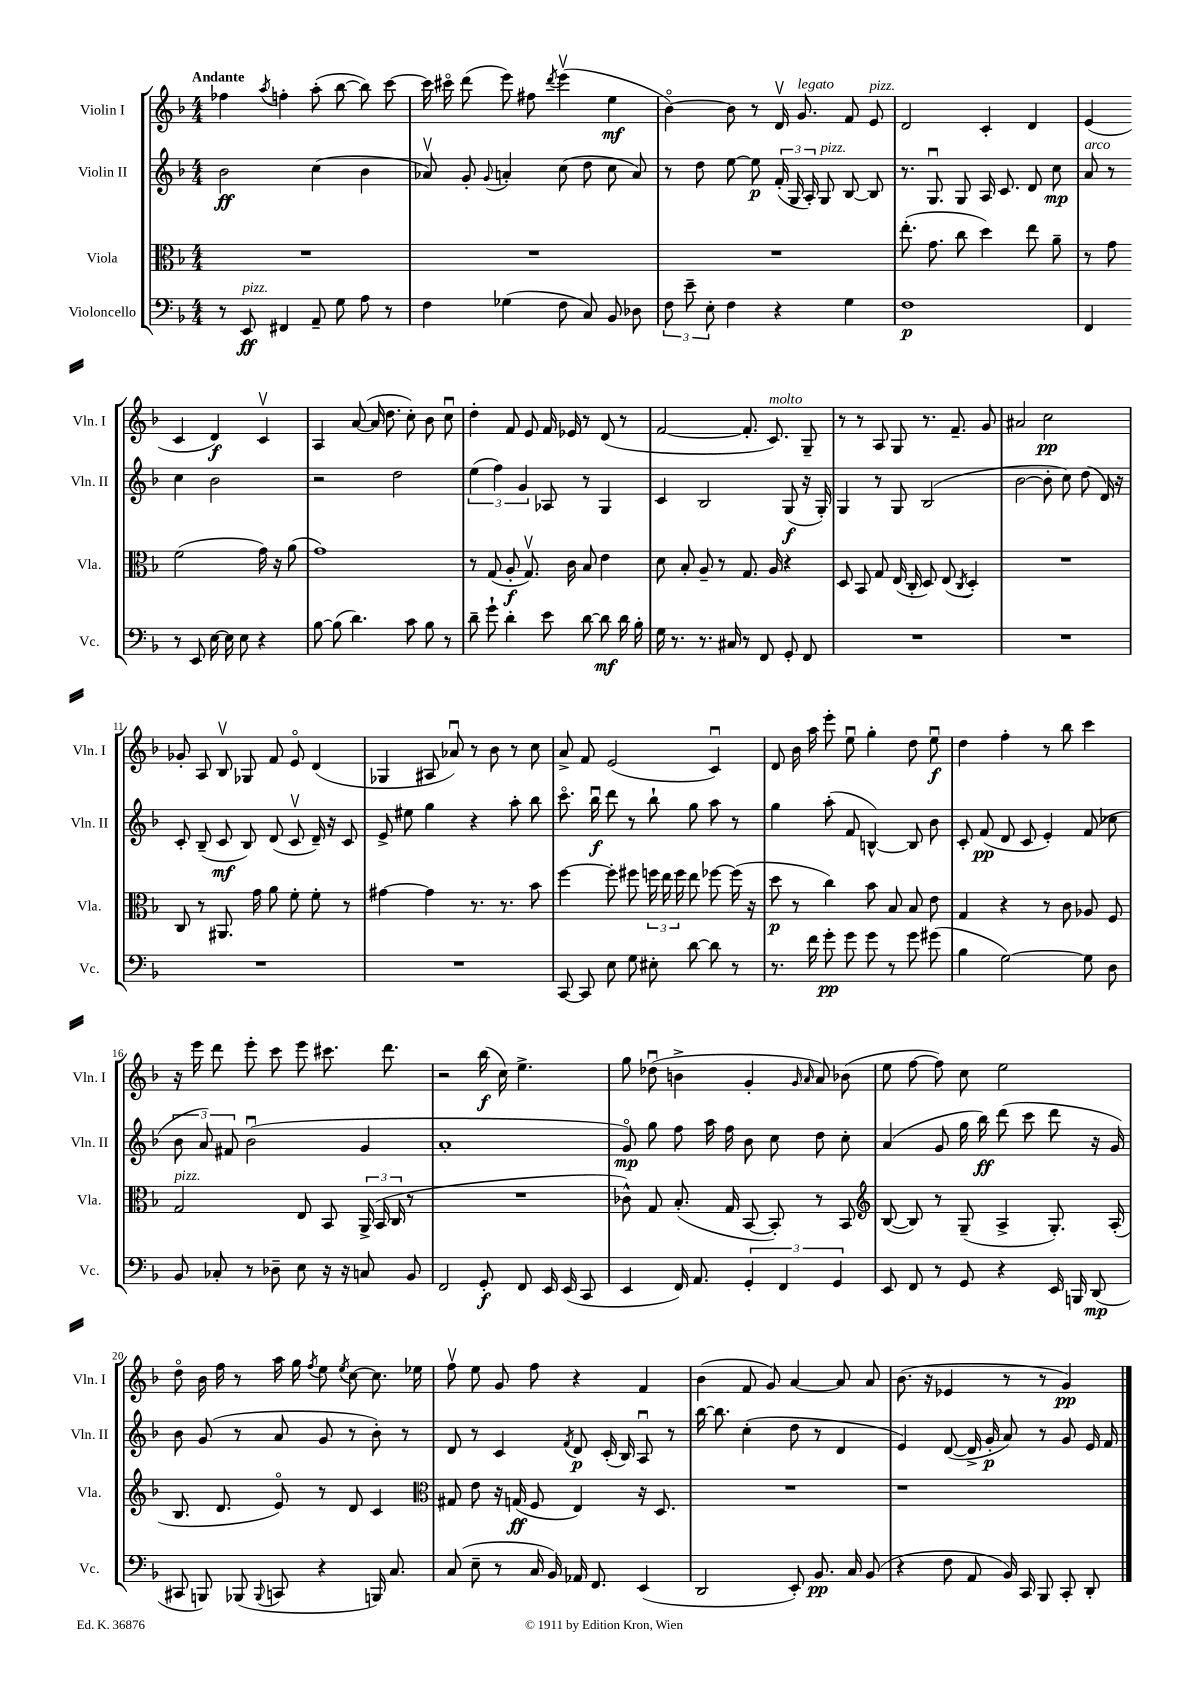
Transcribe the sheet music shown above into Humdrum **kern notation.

**kern	**kern	**kern	**kern
*staff4	*staff3	*staff2	*staff1
*clefF4	*clefC3	*clefG2	*clefG2
*k[b-]	*k[b-]	*k[b-]	*k[b-]
*M4/4	*M4/4	*M4/4	*M4/4
8r	1r	2b-	4ff-
8EE	.	.	.
.	.	.	8qaa
4FF#	.	.	4ff'
8AA~	.	(4cc	(8aa'
8G	.	.	[8bb-
8A	.	4b-	8bb-])
8r	.	.	[8ccc
=	=	=	=
4F	1r	8a-v)	16ccc]
.	.	.	16ccc#o
.	.	8g'	(8ddd
.	.	8qqg	.
(4G-	.	4a'	8eee)
.	.	.	8ff#
.	.	.	8qddd
8F	.	(8cc	(4eeev
8C)	.	8dd	.
8BB-	.	8cc	4ee
8D-	.	8a)	.
=	=	=	=
12F	1r	8r	[4b-o)
12e~	.	.	.
.	.	8dd	.
12E'	.	.	.
4F	.	[8ee	8b-]
.	.	8ee]	8r
4r	.	(24f'	16dv
.	.	24G	.
.	.	.	8.g
.	.	24A')	.
.	.	8G	.
4G	.	[8B-	8f
.	.	8B-]	8e
=	=	=	=
1F	(8.ee'	8.r	2d
.	8.g	8.Gu	.
.	8cc	8G	.
.	4dd)	16A	4c'
.	.	8.c	.
.	8ee	8d	4d
.	8a~	8cc	.
=	=	=	=
4FF	8r	8a	(4e
.	8g	8r	.
8r	(2f	4cc	4c
8EE	.	.	.
[16E	.	2b-	4d)
16E]	.	.	.
8E	.	.	.
4r	16g)	.	4cv
.	16r	.	.
.	(8a	.	.
=	=	=	=
[8B-	1g)	2r	4A
(8B-]	.	.	.
4.d)	.	.	([8a
.	.	.	16a]
.	.	.	8.dd
.	.	2dd	.
8c	.	.	8cc')
8B-	.	.	8b-
8r	.	.	8ccu
=	=	=	=
8d~	8r	(6ee	4dd'
8g`	(8G	.	.
.	.	6ff)	.
4d'	8A'	.	8f
.	.	6g	.
.	8.Gv)	.	8e
8e	.	8A-	16f
.	16c	.	16e-
[8d	8B-	8r	8r
8d]	4e	4G	(8d
16d	.	.	8r
16B-'	.	.	.
=	=	=	=
16G	8d	4c	[2f
8.r	.	.	.
.	8B-'	.	.
8.r	8A~	2B-	.
.	8r	.	.
16C#	.	.	.
8r	8.G	.	8.f']
8FF	.	.	.
.	16A	.	8.c)
8GG'	4r	(8G	.
8FF	.	16r	8G~
.	.	16G')	.
=	=	=	=
1r	8D	4G	8r
.	8BB-	.	8r
.	8G	8r	8A
.	(16E	8G	8G
.	16C'	.	.
.	8D)	(2B-	8.r
.	(8E	.	.
.	.	.	8.f~
.	8qC	.	.
.	4D')	.	.
.	.	.	8g
=	=	=	=
1r	1r	[2b-	2a#
.	.	8b-']	2cc
.	.	8cc)	.
.	.	(8dd	.
.	.	16d)	.
.	.	16r	.
=	=	=	=
1r	8C	8c'	8g-'
.	8r	(8B-~	8A
.	8.AA#	8c	8B-v
.	.	8B-)	8G-
.	16g	.	.
.	8a	(8d	8f
.	8f'	8cv	8eo
.	8f'	16d~)	(4d
.	.	16r	.
.	8r	8c	.
=	=	=	=
1r	[4g#	8e^	4G-
.	.	8ee#	.
.	4g#]	4gg	8A#
.	.	.	8a-u)
.	8.r	4r	8r
.	.	.	8b-
.	8.r	.	.
.	.	8aa'	8r
.	8b-	8bb-	8cc
=	=	=	=
[8CC	[4ff	8.ccco	8a^
8CC]	.	.	8f
.	.	16bb-u	.
8E	8ff']	8ddd	(2e
8G	8ff#	8r	.
8E#'	24ff	8bb-`	.
.	24ee	.	.
.	24ff	.	.
[8d	8ee	8gg	.
8d]	[8ff-	8aa	4cu)
8r	(16ff-]	8r	.
.	16r	.	.
=	=	=	=
8.r	8dd	4gg	8d
.	8r	.	16b-
16f	.	.	16aa
8g'	4cc)	(8aa'	8eee'
8g	.	8f	8eeu
8g	8b-	[4B^^)	4gg'
8r	8B-	.	.
8g	8B-	8B]	8dd
(8g#	8e	8b-	8eeu
=	=	=	=
4B-	4G	8c'	4dd
.	.	(8f	.
[2G)	4r	8d	4ff'
.	.	8c	.
.	8r	4e')	8r
.	8c	.	8bb-
8G]	8A-	(8f	4ccc
8D	8F	8cc-	.
=	=	=	=
8BB-	2G	12b-	16r
.	.	.	16eee
.	.	12a)	.
8C-'	.	.	8ddd
.	.	12f#	.
8r	.	(2b-u	8eee'
8D-~	.	.	8ccc
8E	8E	.	8eee
16r	8BB-	.	8.ccc#
16r	.	.	.
8C	(24AA^	4g	.
.	24BB-	.	.
.	.	.	8.ddd
.	24C	.	.
8BB-	8r	.	.
=	=	=	=
2FF	1r	1a'	2r
8GG'	.	.	(16bb-
.	.	.	16cc)
8FF	.	.	4.ee^
16EE	.	.	.
(16EE	.	.	.
8CC	.	.	.
=	=	=	=
4EE	8c-^^)	8go)	8gg
.	8G	8gg	(8dd-u
16FF)	(8.B-'	8ff	4b^
8.AA	.	.	.
.	.	16aa	.
.	16G	16ff	.
6GG'	[8BB-	8b-	4g'
.	8BB-'])	8cc	.
6FF	.	.	.
.	.	.	16qqg
.	.	.	16qqa
.	8r	8dd	8a)
6GG	.	.	.
.	8BB-	8cc'	(8b-
=	=	=	=
*	*clefG2	*	*
8EE	([8B-	(4a	8ee
8FF	8B-])	.	[8ff
8r	8r	8g	8ff])
8GG	(8G~	16gg	8cc
.	.	16bb-)	.
4r	4A^	(8ddd	2ee
.	.	8ccc	.
16EE	8.G')	8ddd	.
16BBB	.	.	.
(8DD	.	16r	.
.	(16A'	16g)	.
=	=	=	=
8CC#	8.B-	8b-	8ddo
8BBB)	.	(8g	16b-
.	8.d	.	16ff
(8BBB-	.	8r	8r
8qqBBB-	.	.	.
8CC	8eo)	8a	16aa
.	.	.	16gg
.	.	.	8qff
4r	8r	8g	8ee
.	.	.	8qee
.	8d	8r	[8cc
16BBB)	4c	8b-')	8.cc]
8.C	.	.	.
.	.	8r	.
.	.	.	16ee-
=	=	=	=
*	*clefC3	*	*
(8C	8G#	8d	8ffv
8E~	8e	8r	8ee
8r	16r	4c	8g
.	(16G	.	.
16C	8F	.	8ff
16BB-)	.	.	.
.	.	8qf	.
16AA-	4E)	8d	4r
8.FF	.	.	.
.	.	(16c'	.
.	.	16B-)	.
(4EE	16r	8Au	4f
.	8.D	.	.
.	.	8r	.
=	=	=	=
2DD	1r	[16bb-	(4b-
.	.	8.bb-]	.
.	.	(4cc'	8f
.	.	.	8g)
8EE')	.	8dd	[4a
8.BB-	.	8r	.
.	.	4d	8a]
16C	.	.	.
(8BB-	.	.	8a
=	=	=	=
4r	1r	4e)	(8.b-
.	.	.	16r
8F	.	([8d	4e-
8AA	.	16d^]	.
.	.	16g'	.
16BB-)	.	8a)	8r
16CC	.	.	.
8BBB-	.	8r	8r
8CC'	.	8g	4g)
8DD'	.	16e	.
.	.	16f	.
==	==	==	==
*-	*-	*-	*-
